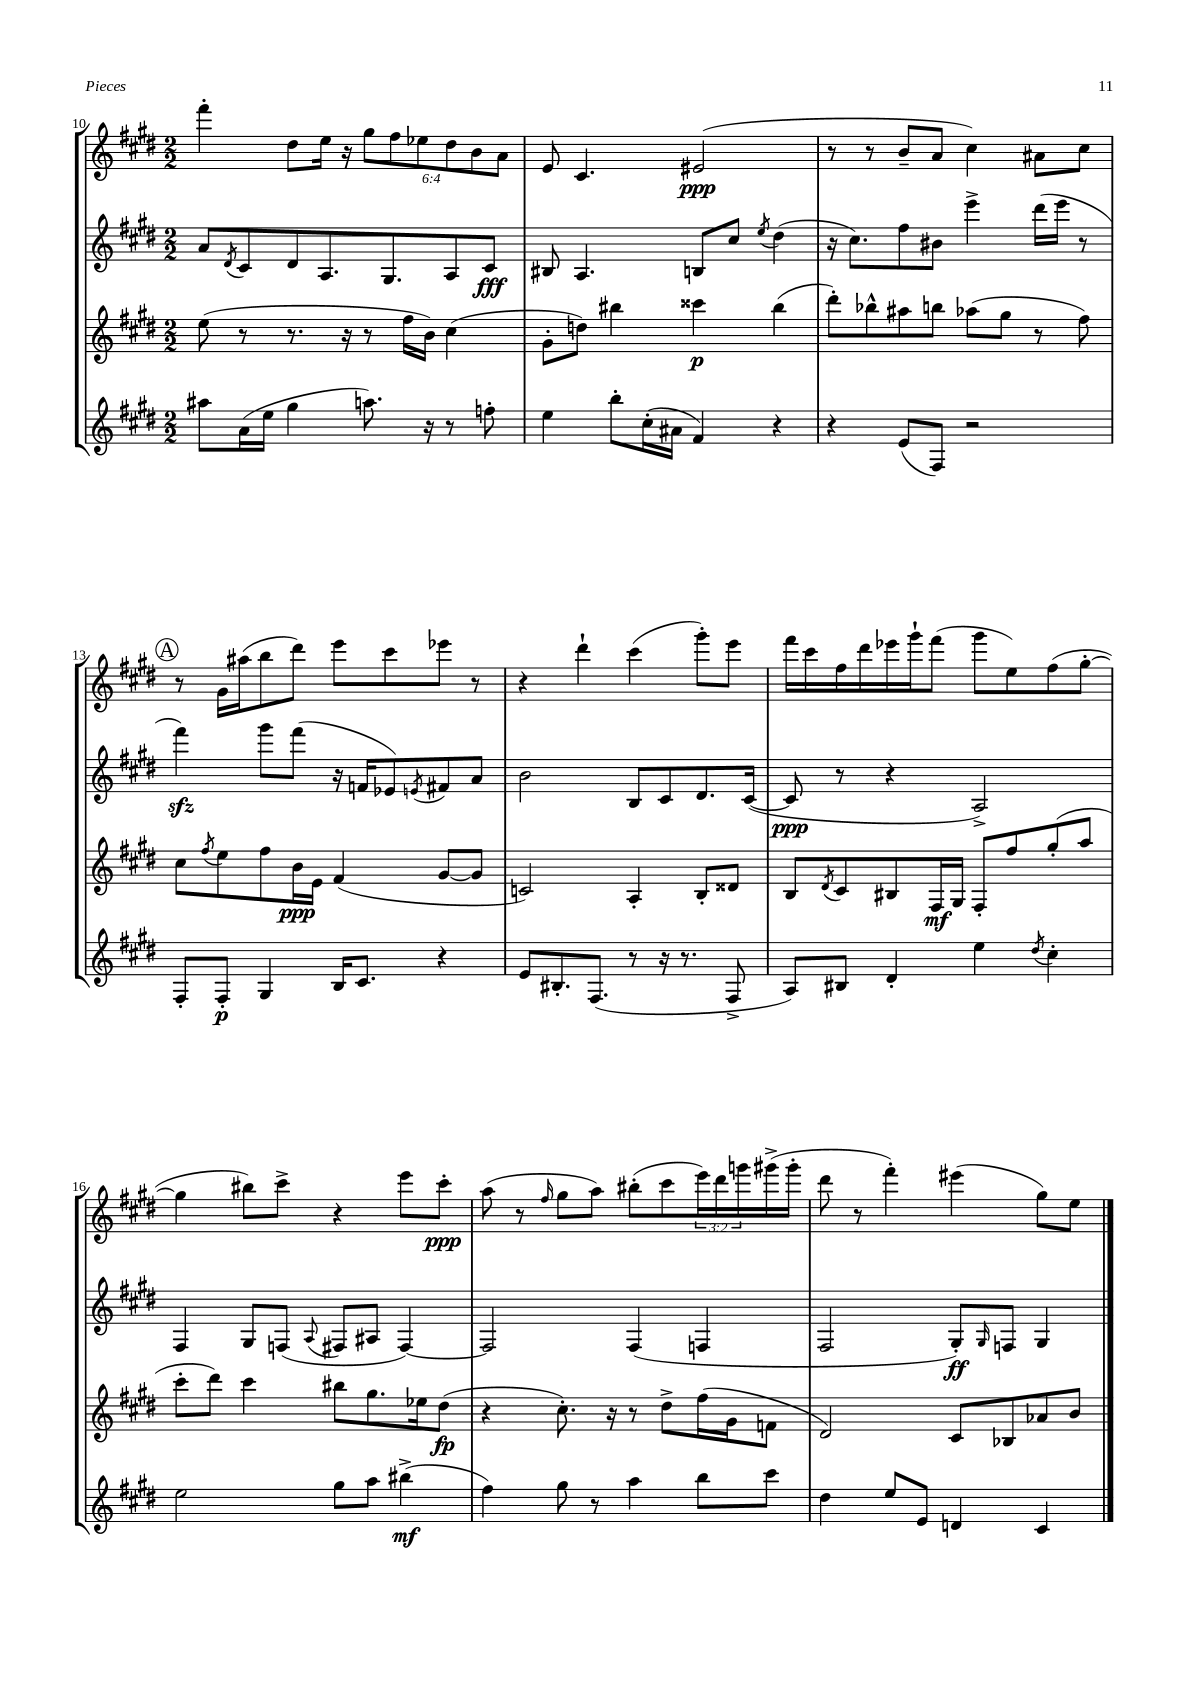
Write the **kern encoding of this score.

**kern	**kern	**kern	**kern
*staff4	*staff3	*staff2	*staff1
*clefG2	*clefG2	*clefG2	*clefG2
*k[f#c#g#d#]	*k[f#c#g#d#]	*k[f#c#g#d#]	*k[f#c#g#d#]
*M2/2	*M2/2	*M2/2	*M2/2
8aa#\L	(8ee\	8a/L	4fff#'\
.	.	8qd#/	.
(16a\L	8r	8c#/	.
16ee\JJ	.	.	.
4gg#\	8.r	8d#/	8dd#\L
.	.	8.A/	16ee\Jk
.	16r	.	16r
8.aa\)	8r	.	12gg#\L
.	.	8.G#/	.
.	.	.	12ff#\
.	16ff#\LL	.	.
.	.	.	12ee-\
16r	16b\JJ)	.	.
8r	(4cc#\	8A/	12dd#\
.	.	.	12b\
8ff'\	.	8c#/J	.
.	.	.	12a\J
=	=	=	=
4ee\	8g#'\L	8B#/	8e/
.	8dd\J)	4.A/	4.c#/
8bb'\L	4bb#\	.	.
(16cc#'\L	.	.	.
16a#\JJ	.	.	.
4f#/)	4ccc##\	8B/L	(2e#/
.	.	8cc#/J	.
.	.	8qee/	.
4r	(4bb#\	(4dd#\	.
=	=	=	=
4r	8ddd#'\L)	16r	8r
.	.	8.cc#\L)	.
.	8bb-^^\	.	8r
(8e/L	8aa#\	8ff#\	8b~/L
8F#/J)	8bb\J	8b#\J	8a/J
2r	(8aa-\L	4eee^\	4cc#\)
.	8gg#\J	.	.
.	8r	(16ddd#\LL	8a#\L
.	.	16eee\JJ	.
.	8ff#\)	8r	8cc#\J
=	=	=	=
8F#'/L	8cc#\L	4fff#\)	8r
.	8qff#/	.	.
8F#'/J	8ee\	.	16g#\LL
.	.	.	(16aa#\J
4G#/	8ff#\	8ggg#\L	8bb\
.	16b\L	(8fff#\J	8ddd#\J)
.	16e\JJ	.	.
16B/LK	(4f#/	16r	8eee\L
8.c#/J	.	16f/LK	.
.	.	8e-/)	8ccc#\
.	.	8qe/	.
4r	[8g#/L	8f#/	8eee-\J
.	8g#/]J	8a/J	8r
=	=	=	=
8e/L	2c/)	2b\	4r
8.B#'/	.	.	.
.	.	.	4ddd#`\
(8.F#/J	.	.	.
8r	4A'/	8B/L	(4ccc#\
16r	.	8c#/	.
8.r	.	.	.
.	8B'/L	8.d#/	8ggg#'\L)
8F#^/	8d##/J	.	8eee\J
.	.	([16c#/Jk	.
=	=	=	=
8A/L)	8B/L	8c#/]	16fff#\LL
.	.	.	16ccc#\
.	8qd#/	.	.
8B#/J	8c#/	8r	16ff#\
.	.	.	16ddd#\
4d#'/	8B#/	4r	16eee-\
.	.	.	16ggg#`\J
.	16F#/L	.	(8fff#\J
.	16G#/JJ	.	.
4ee\	8F#'/L	2A^/)	8ggg#\L
.	8ff#/	.	8ee\)
8qdd#/	.	.	.
4cc#'\	(8gg#'/	.	(8ff#\
.	8aa/J	.	[8gg#'\J
=	=	=	=
2ee\	8ccc#'\L	4F#/	4gg#\]
.	8ddd#\J)	.	.
.	4ccc#\	8G#/L	8bb#\L)
.	.	(8F/J	8ccc#^\J
.	.	8qqA/	.
8gg#\L	8bb#\L	8F#/L	4r
8aa\J	8.gg#\	8A#/J	.
(4bb#^\	.	[4F#/)	8eee\L
.	16ee-\k	.	.
.	(8dd#\J	.	8ccc#'\J
=	=	=	=
4ff#\)	4r	2F#/]	(8aa\
.	.	.	8r
.	.	.	16qqff#/
8gg#\	8.cc#'\)	.	8gg#\L
8r	.	.	8aa\J)
.	16r	.	.
4aa\	8r	(4F#/	(8bb#'\L
.	8dd#^\L	.	8ccc#\
8bb\L	(16ff#\L	4F/	24eee\L)
.	.	.	24ddd#\
.	16g#\J	.	.
.	.	.	24ggg\
8ccc#\J	8f\J	.	(16ggg#^\
.	.	.	16ggg#'\JJ
=	=	=	=
4dd#\	2d#/)	2F#/	8ddd#\
.	.	.	8r
8ee/L	.	.	4fff#'\)
8e/J	.	.	.
4d/	8c#/L	8G#'/L)	(4eee#\
.	.	16qqG#/	.
.	8B-/	8F/J	.
4c#/	8a-/	4G#/	8gg#\L)
.	8b/J	.	8ee\J
==	==	==	==
*-	*-	*-	*-
